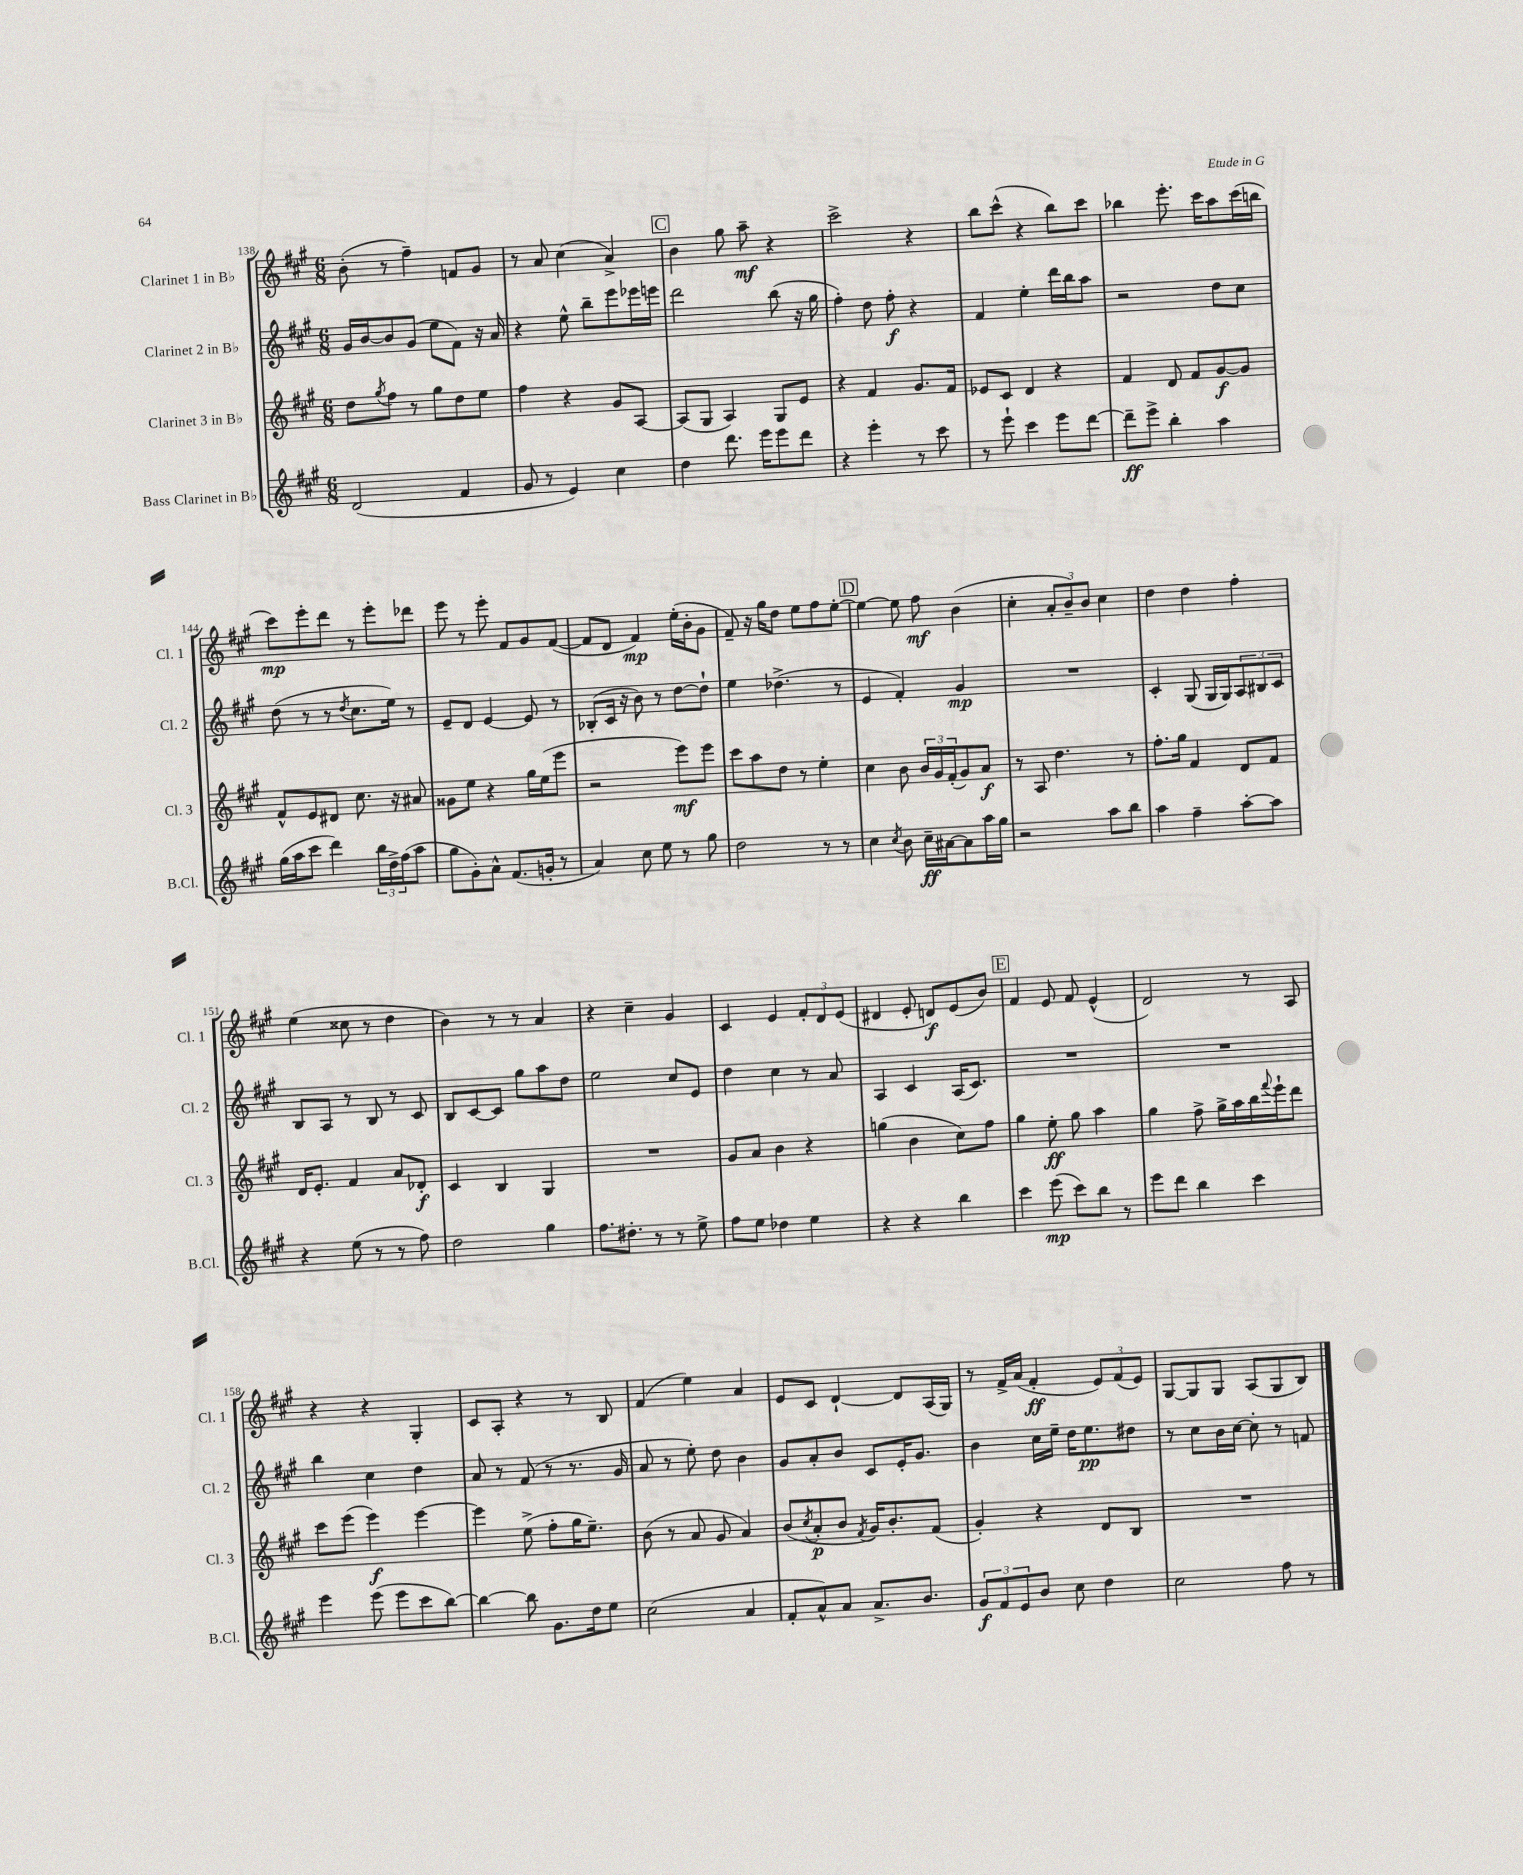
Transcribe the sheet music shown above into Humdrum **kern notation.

**kern	**kern	**kern	**kern
*staff4	*staff3	*staff2	*staff1
*clefG2	*clefG2	*clefG2	*clefG2
*k[f#c#g#]	*k[f#c#g#]	*k[f#c#g#]	*k[f#c#g#]
*M6/8	*M6/8	*M6/8	*M6/8
(2d	8dd	16g#	(8b'
.	.	[16b	.
.	8qgg#	.	.
.	8ff#	8b]	8r
.	8r	(8g#	4ff#~)
.	8gg#	8ee	.
4f#	8dd	8f#)	8f
.	8ee	16r	8g#
.	.	16a	.
=	=	=	=
8g#	4ff#	4r	8r
8r	.	.	8a
4e)	4r	8ee^^	(4cc#
.	.	8bb~	.
4cc#	8g#	8eee	4a^)
.	[8A	16eee-	.
.	.	16eee	.
=	=	=	=
4dd	(8A]	2ddd	4b
.	8G#	.	.
8.ddd	4A)	.	8gg#
.	.	.	8aa~
16eee	.	.	.
8eee	8G#	(8bb	4r
8ddd	8e	16r	.
.	.	16gg#	.
=	=	=	=
4r	4r	4ff#')	2ccc#^
4eee'	4f#	8dd	.
.	.	8ff#'	.
8r	8.g#	4r	4r
8ccc#	.	.	.
.	16f#	.	.
=	=	=	=
8r	8e-	4f#	8bb
8eee`	8c#	.	(8ccc#^^
4ccc#	4d	4ee'	4r
8eee	4r	16ddd	8bb)
.	.	16bb	.
[8ddd	.	8aa	8ccc#
=	=	=	=
8ddd~]	4f#	2r	4bb-
8eee^	.	.	.
4bb'	8d	.	8.eee'
.	8f#	.	.
.	.	.	16ccc#
4aa	[8g#	8dd	8aa
.	8g#]	8cc#	(16ccc#
.	.	.	16bb
=	=	=	=
(16gg#	8f#^^	(8dd	8ccc#)
16aa	.	.	.
8ccc#	8e	8r	8eee'
4ddd)	8d#	8r	8ddd
.	.	8qdd	.
.	8.cc#	8.cc#	8r
24bb	.	.	8eee'
24dd^	.	.	.
.	16r	16ee)	.
(24ff#	.	.	.
8aa	8a#	8r	8ddd-
=	=	=	=
8gg#	8g##	8e~	8eee
8g#')	8ee	8d	8r
8a^^	4r	[4e	8eee'
(8.f#	.	.	8f#
.	16gg#	8e]	8g#
16g'	(16ee	.	.
8r	8eee	8r	([8f#
=	=	=	=
4a)	2r	(8B-'	8f#]
.	.	16c#	8d
.	.	16r	.
8cc#	.	8b)	4f#)
8ee	.	8r	.
8r	8eee)	[8dd	(16ee'
.	.	.	16b'
8gg#	8eee	8dd`]	8g#
=	=	=	=
2dd	8ccc#	4ee	8f#~)
.	8aa	.	16r
.	.	.	16gg#
.	8dd	(4.dd-^	8dd
.	8r	.	8ee
8r	4ee'	.	8ff#
8r	.	8r	[8ee'
=	=	=	=
4cc#	4cc#	4e	4ee_
8qcc#	.	.	.
8b	8b	4f#')	8ee]
16cc#~	24b	.	8ff#
.	24g#	.	.
[16a#	.	.	.
.	(24f#'	.	.
8a#]	8g#)	4g#	(4b
16aa	8a	.	.
16gg#	.	.	.
=	=	=	=
2r	8r	2.r	4cc#'
.	8A	.	.
.	4.dd	.	12a'
.	.	.	12b~)
.	.	.	12b
8aa	.	.	4cc#
8bb	8r	.	.
=	=	=	=
4aa	8.ff#'	4c#'	4dd
.	16gg#	.	.
4ff#~	4f#	(8G#	4dd
.	.	16G#	.
.	.	16G#)	.
[8aa'	8d	12A	4ff#'
.	.	12B#	.
8aa]	8f#	.	.
.	.	12c#	.
=	=	=	=
4r	16d	8B	(4ee
.	8.e'	.	.
.	.	8A	.
(8ee	4f#	8r	8cc##
8r	.	8B	8r
8r	8a	8r	4dd
8ff#)	8d-'	8c#	.
=	=	=	=
2dd	4c#	8B	4b)
.	.	[8c#	.
.	4B	8c#]	8r
.	.	8gg#	8r
4gg#	4G#	8aa	4a
.	.	8dd	.
=	=	=	=
8.ff#	2.r	2ee	4r
8.dd#'	.	.	.
.	.	.	4cc#~
8r	.	.	.
8r	.	8cc#	4g#
8ee^	.	8e	.
=	=	=	=
8ff#	8g#	4dd	4c#
8ee	8a	.	.
4dd-	4b	4cc#	4e
4ee	4r	8r	12f#'
.	.	.	12d
.	.	8a	.
.	.	.	(12e
=	=	=	=
4r	(4gg	4A	4d#
4r	4b	4c#	8e'
.	.	.	8d)
4bb	8cc#)	(16A	(8e
.	.	8.c#)	.
.	8ff#	.	8b)
=	=	=	=
4ccc#	4gg#	2.r	4f#
(8eee	8ee'	.	8e
8ccc#)	8gg#	.	8f#
8bb	4aa	.	(4e^^
8r	.	.	.
=	=	=	=
8eee	4gg#	2.r	2d)
8ddd	.	.	.
4bb	8ff#^	.	.
.	16gg#^	.	.
.	16aa	.	.
4ccc#	16bb	.	8r
.	8qqfff#	.	.
.	16eee`	.	.
.	8ddd	.	8A
=	=	=	=
4eee	8ccc#	4bb	4r
.	(8eee	.	.
(8eee	4eee)	4cc#	4r
8eee	.	.	.
8ccc#	[4eee	4dd	4G#'
[8bb)	.	.	.
=	=	=	=
4bb_	4eee]	8a	8c#
.	.	8r	8A'
8bb]	(8ee^	(8f#	4r
8.g#	8ff#'	8r	.
.	16gg#	8.r	8r
16dd	8.ee~)	.	.
8ee	.	.	8B
.	.	16g#	.
=	=	=	=
(2cc#	(8b	8a	(4f#
.	8r	8r	.
.	8a	8ee')	4ee)
.	8g#	8dd	.
4a	4a)	4b	4a
=	=	=	=
8f#'	(8b	8g#	8e
.	8qcc#	.	.
8a^^)	8a'	8a'	8c#
8a	8b	8b	[4d`
.	8qf#	.	.
8.a^	16g#)	8c#	.
.	8.b'	.	.
.	.	16e'	8d]
8.b	.	8.g#	.
.	(8f#	.	(16A
.	.	.	16G#)
=	=	=	=
12g#	4g#')	4b	8r
12f#	.	.	.
.	.	.	16f#^
12e	.	.	.
.	.	.	(16a
8b	4r	16cc#	4f#'
.	.	16ee~	.
8cc#	.	16dd	.
.	.	8.ee	.
4dd	8d	.	12e)
.	.	.	(12f#
.	8B	8dd#	.
.	.	.	12e)
=	=	=	=
2cc#	2.r	8r	[8G#
.	.	8cc#	8G#]
.	.	16b	8G#
.	.	[16cc#	.
.	.	8cc#']	(8A
8ff#	.	8r	8G#
8r	.	8f	8B)
==	==	==	==
*-	*-	*-	*-
